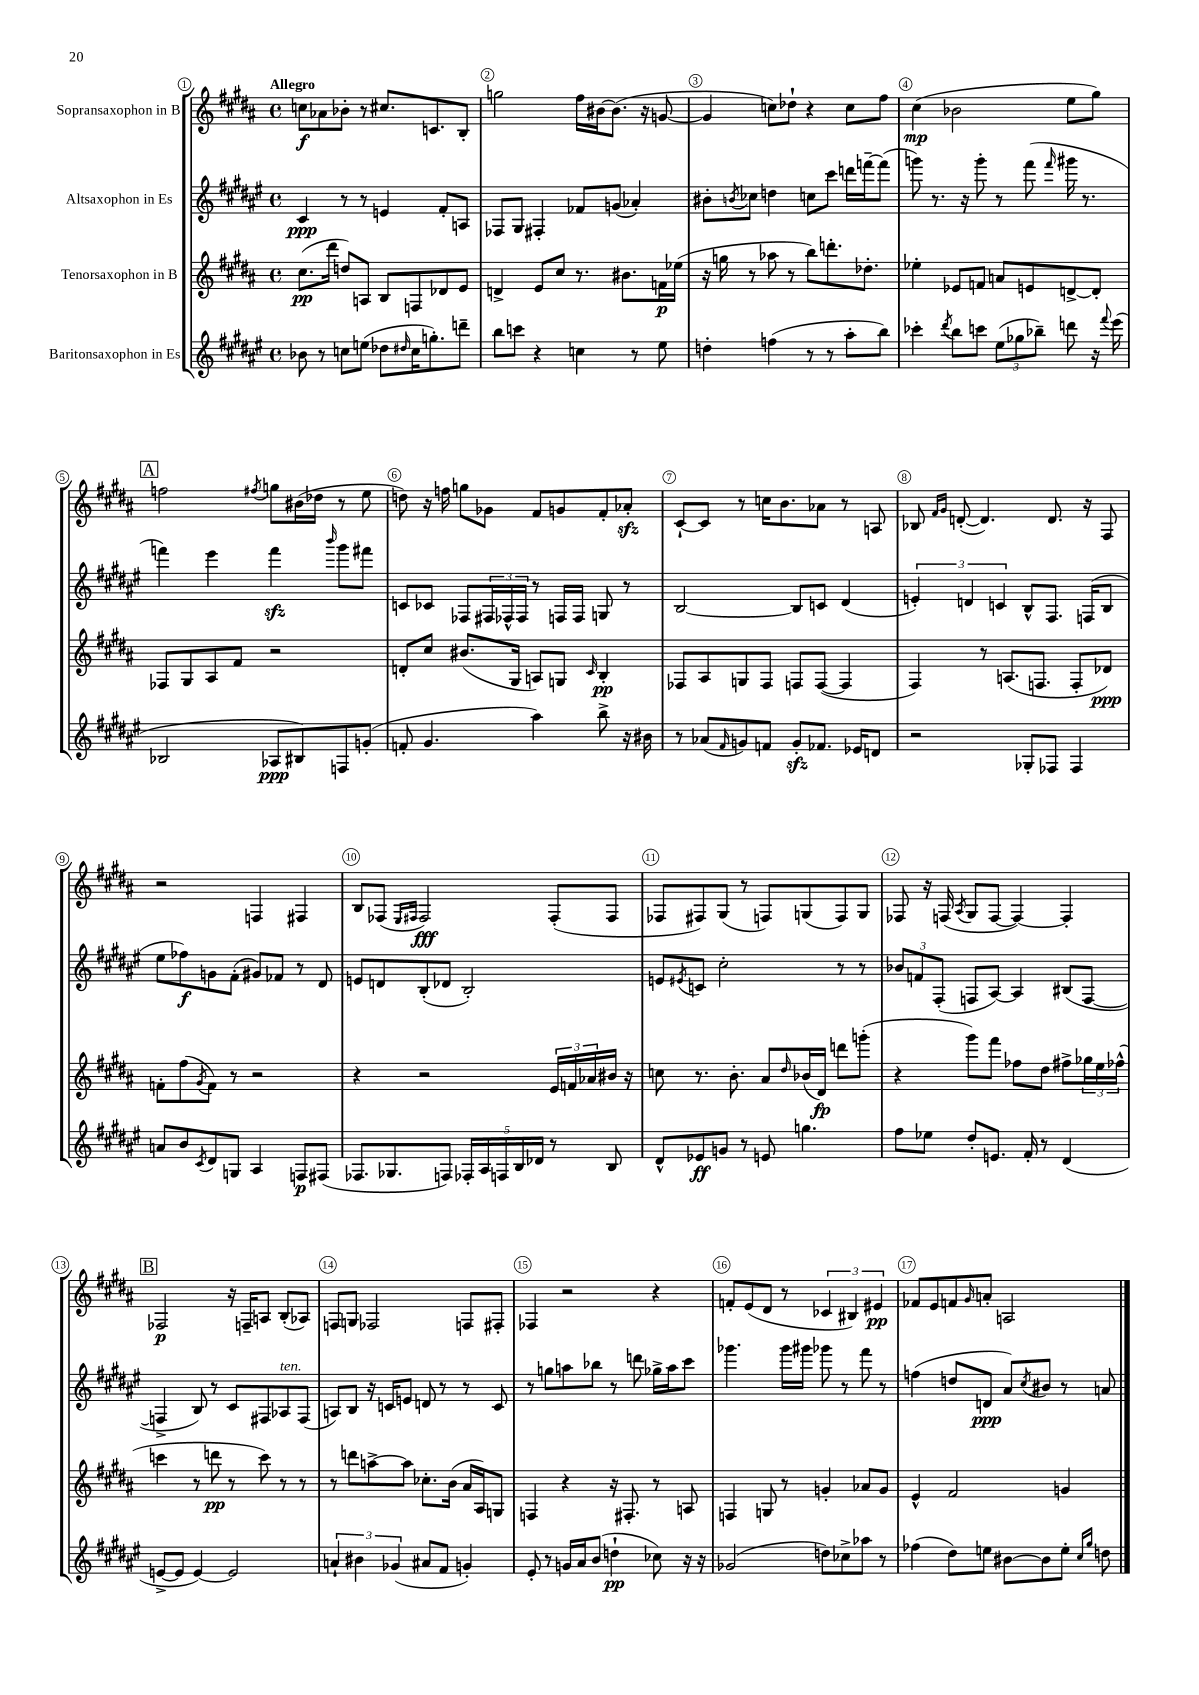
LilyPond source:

<<
\new StaffGroup <<
\new Staff = "s0" \with { instrumentName = "Sopransaxophon in B" } {
    \clef treble \key b \major \defaultTimeSignature \time 4/4 \tempo "Allegro"
    c''8\f aes'8 bes'8-. r8 cis''8. c'8. b8-. |
    g''2 fis''16 bis'16~ bis'8.( r16 g'8~ |
    g'4 c''8) des''8-! r4 c''8 fis''8 |
    cis''4\mp( bes'2 e''8 gis''8) |
    \mark \markup { \box "A" } f''2 \acciaccatura { fis''8 } g''8 bis'16( des''16 r8 e''8 |
    d''8) r16 f''16 g''8 ges'8 fis'8 g'8 fis'8-. aes'8-.\sfz |
    cis'8~-! cis'8 r8 c''16 b'8. aes'8 r8 a8 |
    bes8 \grace { fis'16 gis'16 } d'8~-.( d'4.) d'8. r16 fis8 |
    r2 f4 fis4 |
    b8 fes8( \grace { e16 fis16 } fis2\fff) fis8-.( fis8 |
    fes8 fis8) gis8( r8 f8) g8( f8) g8 |
    fes8 r16 f16( \acciaccatura { ais8 } gis8 f8~ f4~) f4-. |
    \mark \markup { \box "B" } fes2\p r16 f16-- a8 b8-.( aes8) |
    f8 g8 fes2 f8 fis8-. |
    fes4 r2 r4 |
    f'8-. e'8( dis'8 r8 \tuplet 3/2 { ces'4 bis4) eis'4\pp } |
    fes'8 e'8 f'8 \grace { gis'16 } a'8-. a2 \bar "|." |
}
\new Staff = "s1" \with { instrumentName = "Altsaxophon in Es" } {
    \clef treble \key fis \major \defaultTimeSignature \time 4/4
    cis'4\ppp r8 r8 e'4 fis'8-. a8 |
    fes8 gis8 fis4-. fes'8 g'8( aes'4-.) |
    bis'8-. \acciaccatura { b'8 } ces''8 d''4 c''8 cis'''8 d'''16 f'''16~-- f'''8( |
    g'''8) r8. r16 g'''8-. r8 fis'''8( \grace { fis'''16 } gis'''16 r8. |
    \mark \markup { \box "A" } f'''4) eis'''4 f'''4\sfz \grace { b'''16 } gis'''8 fis'''8 |
    c'8 ces'8 fes8 \tuplet 3/2 { fis16 fes16-^ fes16 } r8 f16 f16 g8 r8 |
    b2~ b8 c'8 dis'4( |
    \tuplet 3/2 { e'4-.) d'4 c'4 } b8-^ fis8. f16( b8 |
    eis''8 fes''8\f) g'8 fis'8-.( gis'8) fes'8 r8 dis'8 |
    e'8 d'8 b8-.( des'8 b2-.) |
    e'8 \acciaccatura { eis'8 } c'8 cis''2-. r8 r8 |
    \tuplet 3/2 { bes'8 f'8 fis8-.( } f8 ais8~) ais4 bis8( f8~ |
    \mark \markup { \box "B" } f4-> b8) r8 cis'8 fis8 aes8^\markup { \italic "ten." } fis8( |
    a8) b8 r16 c'16 e'8 d'8 r8 r8 c'8 |
    r8 g''8 a''8 bes''8 r8 d'''8 ges''16-> a''16 cis'''8 |
    ges'''4. ges'''16 gis'''16 ges'''8 r8 fis'''8 r8 |
    f''4( d''8 d'8\ppp ais'8) \acciaccatura { cis''8 } bis'8 r8 a'8 \bar "|." |
}
\new Staff = "s2" \with { instrumentName = "Tenorsaxophon in B" } {
    \clef treble \key b \major \defaultTimeSignature \time 4/4
    cis''8.\pp( dis'''16 d''8) a8 b8 f8 des'8 e'8 |
    d'4-> e'8 cis''8 r8. bis'8. f'16\p ees''16( |
    r16 g''16 r8 aes''8 r8 b''8) d'''8.-. des''8.-. |
    ees''4-. ees'8 f'8 a'8 e'8 d'8~-> d'8-. |
    \mark \markup { \box "A" } fes8 gis8 ais8 fis'8 r2 |
    d'8-. cis''8 bis'8.( gis16 a8) g8 \grace { cis'16 } b4-.\pp |
    fes8 ais8 g8 fes8 f8 f8~( f4 |
    fis4) r8 a8.( f8. f8-. des'8\ppp) |
    f'8-. fis''8( \acciaccatura { gis'8 } f'8) r8 r2 |
    r4 r2 \tuplet 3/2 { e'16 f'16 aes'16 } bis'16 r16 |
    c''8 r8. b'8.-. ais'8 \grace { dis''16 } bes'16( dis'16\fp) d'''8 g'''8-.( |
    r4 gis'''8) fis'''8 fes''8 dis''8 fis''8-> \tuplet 3/2 { ges''16 e''16 fes''16-^( } |
    \mark \markup { \box "B" } c'''4 r8 d'''8\pp r8 c'''8) r8 r8 |
    r8 d'''8 a''8~-> a''8 ces''8.-. b'16( ais'16 ais16) g8 |
    f4 r4 r16 fis8.-. r8 a8 |
    f4 g8 r8 g'4-. aes'8 g'8 |
    e'4-^ fis'2 g'4 \bar "|." |
}
\new Staff = "s3" \with { instrumentName = "Baritonsaxophon in Es" } {
    \clef treble \key fis \major \defaultTimeSignature \time 4/4
    bes'8 r8 c''8 e''8( des''8 \grace { dis''16 } c''16 g''8.-.) d'''8-- |
    b''8 c'''8 r4 c''4 r8 eis''8 |
    d''4-. f''4( r8 r8 ais''8-. b''8) |
    ces'''4-. \acciaccatura { dis'''8 } b''8 c'''8 \tuplet 3/2 { eis''8( ges''8 bes''8--) } d'''8 r16 \appoggiatura { fis'''8 } eis'''16( |
    \mark \markup { \box "A" } bes2 aes8\ppp bis8) f8 g'8-.( |
    f'8-. gis'4. ais''4) b''8-> r16 bis'16 |
    r8 aes'8( \grace { fis'16 } g'8) f'8 g'8-.\sfz fes'8. ees'16 d'8 |
    r2 ges8-. fes8 fes4 |
    a'8 b'8 \acciaccatura { cis'8 } dis'8 g8 ais4 f8\p fis8( |
    fes8. ges8. f8) \tuplet 5/4 { fes16-. ais16 f16 b16 des'16 } r8 b8 |
    dis'8-^ ees'8\ff g'8 r8 e'8 g''4. |
    fis''8 ees''8 dis''8-. e'8. fis'16-. r8 dis'4( |
    \mark \markup { \box "B" } e'8~-> e'8 e'4~) e'2 |
    \tuplet 3/2 { a'4-! bis'4 ges'4( } ais'8 fis'8 g'4-.) |
    eis'8-. r8 g'16 ais'16 b'8( d''4-!\pp ces''8) r16 r16 |
    ges'2( d''8) ces''8-> aes''8 r8 |
    fes''4( dis''8) e''8 bis'8~ bis'8 e''8-. \grace { cis''16 gis''16 } d''8 \bar "|." |
}
>>
>>
\layout { \context { \Score \override BarNumber.break-visibility = ##(#f #t #t) barNumberVisibility = #all-bar-numbers-visible \override BarNumber.stencil = #(make-stencil-circler 0.1 0.3 ly:text-interface::print) } }
